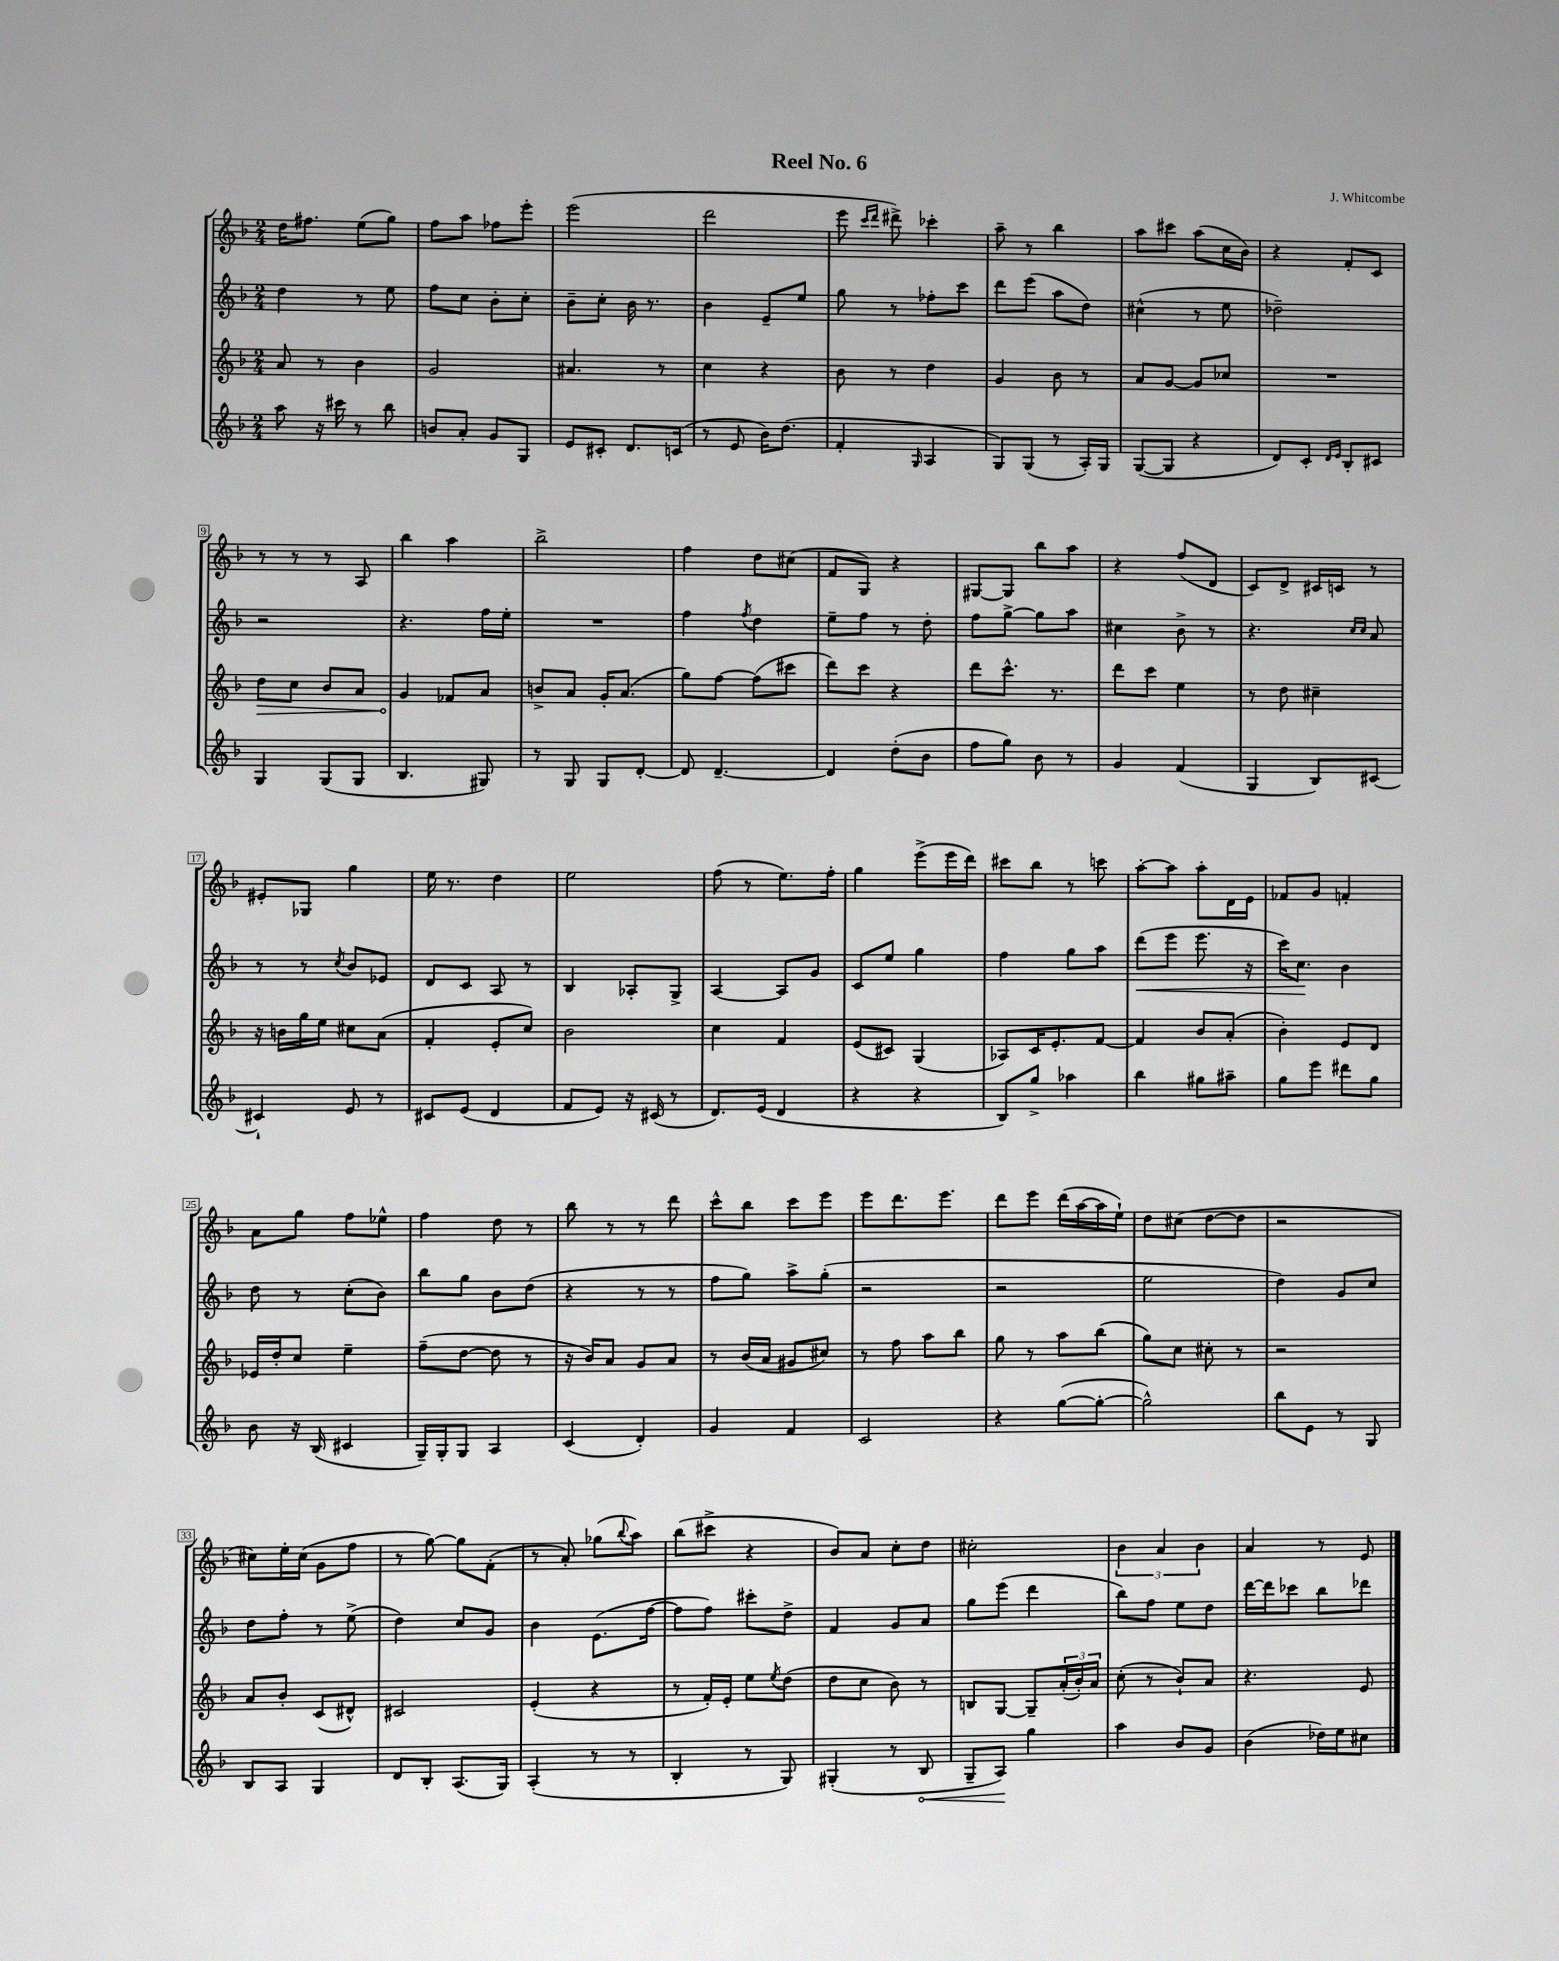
\header { title = "Reel No. 6" composer = "J. Whitcombe" }
<<
\new StaffGroup <<
\new Staff = "s0" {
    \clef treble \key f \major \numericTimeSignature \time 2/4
    d''16 fis''8. e''8( g''8) |
    f''8 a''8 fes''8 e'''8-. |
    e'''2( |
    d'''2 |
    e'''8 \grace { c'''16 d'''16 } dis'''8->) ces'''4-. |
    a''8-- r8 bes''4 |
    a''8 cis'''8 a''8( c''16 bes'16) |
    r4 f'8-. c'8 |
    r8 r8 r8 a8 |
    bes''4 a''4 |
    bes''2-> |
    f''4 d''8 cis''8( |
    f'8 g8) r4 |
    gis8~ gis8 bes''8 a''8 |
    r4 f''8( d'8 |
    c'8) d'8-> cis'16 c'16 r8 |
    eis'8-. ges8 g''4 |
    e''16 r8. d''4 |
    e''2 |
    f''8( r8 e''8.) f''16-. |
    g''4 e'''8->( e'''16 d'''16) |
    cis'''8 bes''8 r8 c'''8 |
    a''8~-. a''8 a''8-. d'16 e'16 |
    fes'8 g'8 f'4-. |
    a'8 g''8 f''8 ees''8-^ |
    f''4 d''8 r8 |
    bes''8 r8 r8 d'''8 |
    c'''8-^ bes''8 c'''8 e'''8 |
    e'''8 d'''8. e'''8. |
    d'''8 e'''8 d'''16( a''16~ a''16 e''16-!) |
    d''8 cis''8( d''8~ d''8 |
    r2 |
    cis''8) e''16-. cis''16( g'8 f''8 |
    r8 g''8~) g''8 f'8-.( |
    r8 a'8-.) ges''8( \appoggiatura { bes''8 } a''8) |
    bes''8( cis'''8-> r4 |
    bes'8) a'8 c''8-. d''8 |
    cis''2-. |
    \tuplet 3/2 { bes'4 a'4 bes'4 } |
    a'4 r8 e'8 \bar "|." |
}
\new Staff = "s1" {
    \clef treble \key f \major \numericTimeSignature \time 2/4
    d''4 r8 e''8 |
    f''8 c''8 bes'8-. c''8-. |
    bes'8-- c''8-. bes'16 r8. |
    bes'4 e'8-- e''8 |
    g''8 r8 fes''8-. c'''8 |
    d'''8 e'''8( a''8 d''8) |
    cis''4-^( r8 e''8 |
    des''2--) |
    r2 |
    r4. f''16 e''16-. |
    R2 |
    f''4 \acciaccatura { f''8 } d''4 |
    e''8-- f''8 r8 d''8-. |
    f''8 g''8~-> g''8 a''8 |
    cis''4 bes'8-> r8 |
    r4. \grace { c''16 c''16 } a'8 |
    r8 r8 \acciaccatura { c''8 } bes'8 ees'8 |
    d'8 c'8 a8 r8 |
    bes4 aes8-. g8-> |
    a4~ a8 g'8 |
    c'8 e''8 g''4 |
    f''4 g''8 a''8 |
    d'''8\<( e'''8 e'''8. r16 |
    c'''16) c''8.\! bes'4 |
    d''8 r8 c''8-.( bes'8) |
    bes''8 g''8 bes'8 d''8( |
    r4 r8 r8 |
    f''8 g''8) a''8-> g''8-.( |
    r2 |
    r2 |
    e''2 |
    d''4) g'8 c''8 |
    d''8 f''8-. r8 e''8->( |
    d''4) c''8 g'8 |
    bes'4 e'8.( f''16~ |
    f''8 f''8) cis'''8-. d''8-> |
    f'4 g'8 a'8 |
    g''8 e'''8( d'''4 |
    bes''8) f''8 e''8 d''8 |
    d'''16~ d'''16 ces'''8 bes''8 des'''8 \bar "|." |
}
\new Staff = "s2" {
    \clef treble \key f \major \numericTimeSignature \time 2/4
    a'8 r8 bes'4 |
    g'2 |
    ais'4. r8 |
    c''4 r4 |
    bes'8 r8 d''4 |
    g'4 bes'8 r8 |
    a'8 g'8~ g'8 ces''8 |
    R2 |
    \once \override Hairpin.circled-tip = ##t d''8\> c''8 bes'8 a'8 |
    g'4\! fes'8 a'8 |
    b'8-> a'8 g'16-. a'8.( |
    g''8) f''8~ f''8( cis'''8 |
    d'''8) c'''8 r4 |
    d'''8 c'''8.-^ r8. |
    d'''8 c'''8 e''4 |
    r8 d''8 cis''4-- |
    r16 b'16 g''16 e''16 cis''8 a'8( |
    f'4-. e'8-. c''8) |
    bes'2 |
    c''4 f'4 |
    e'8( cis'8) g4( |
    aes8) c'16 e'8.-. f'8~ |
    f'4 bes'8 a'8-.( |
    bes'4-.) e'8 d'8 |
    ees'16 d''16-. c''8 e''4-- |
    f''8--( d''8~ d''8 r8 |
    r16 bes'16) a'8 g'8 a'8 |
    r8 bes'16( a'16 gis'8 cis''8) |
    r8 f''8 a''8 bes''8 |
    g''8 r8 a''8 bes''8( |
    g''8) c''8 cis''8-. r8 |
    r2 |
    a'8 bes'8-. c'8( dis'8-^) |
    cis'2 |
    e'4-.( r4 |
    r8 f'16-.) e'16-. e''8 \acciaccatura { e''8 } d''8( |
    d''8 c''8 bes'8) r8 |
    b8 g8~ g8-- \tuplet 3/2 { a'16-.( bes'16-.) a'16 } |
    c''8-.( r8 bes'8-!) a'8 |
    r4. e'8 \bar "|." |
}
\new Staff = "s3" {
    \clef treble \key f \major \numericTimeSignature \time 2/4
    a''8 r16 cis'''16 r8 bes''8 |
    b'8 a'8-. g'8 g8 |
    e'8 cis'8-. d'8. c'16( |
    r8 e'8 bes'16) d''8.( |
    f'4-. \grace { g16 } a4 |
    g8) g8( r8 a16-.) g16 |
    g8~( g8 r4 |
    d'8) c'8-. \grace { d'16 e'16 } bes8-. cis'8 |
    g4 g8( g8 |
    bes4. gis8) |
    r8 g8 g8 d'8~-. |
    d'8 d'4.~-- |
    d'4 d''8-.( bes'8 |
    f''8 g''8) bes'8 r8 |
    g'4 f'4( |
    g4 bes8) cis'8~ |
    cis'4-! e'8 r8 |
    cis'8 e'8( d'4 |
    f'8 e'8) r16 cis'16( r8 |
    d'8.) e'16( d'4 |
    r4 r4 |
    bes8) g''8-> aes''4 |
    bes''4 gis''8 ais''8-- |
    g''8 e'''8 dis'''8 g''8 |
    bes'8 r16 bes16( cis'4 |
    g16--) g16-. g8 a4 |
    c'4( d'4-.) |
    g'4 f'4 |
    c'2 |
    r4 g''8~( g''8~-. |
    g''2-^) |
    bes''8 e'8 r8 g8 |
    bes8 a8 g4 |
    d'8 bes8-. a8.( g16) |
    a4-.( r8 r8 |
    bes4-. r8 g8) |
    gis4-.( r8 \once \override Hairpin.circled-tip = ##t bes8\< |
    g8-- a8\!) g''4 |
    a''4 bes'8 g'8 |
    bes'4( des''16) e''16 cis''8 \bar "|." |
}
>>
>>
\layout { \context { \Score \override BarNumber.stencil = #(make-stencil-boxer 0.1 0.3 ly:text-interface::print) } }
